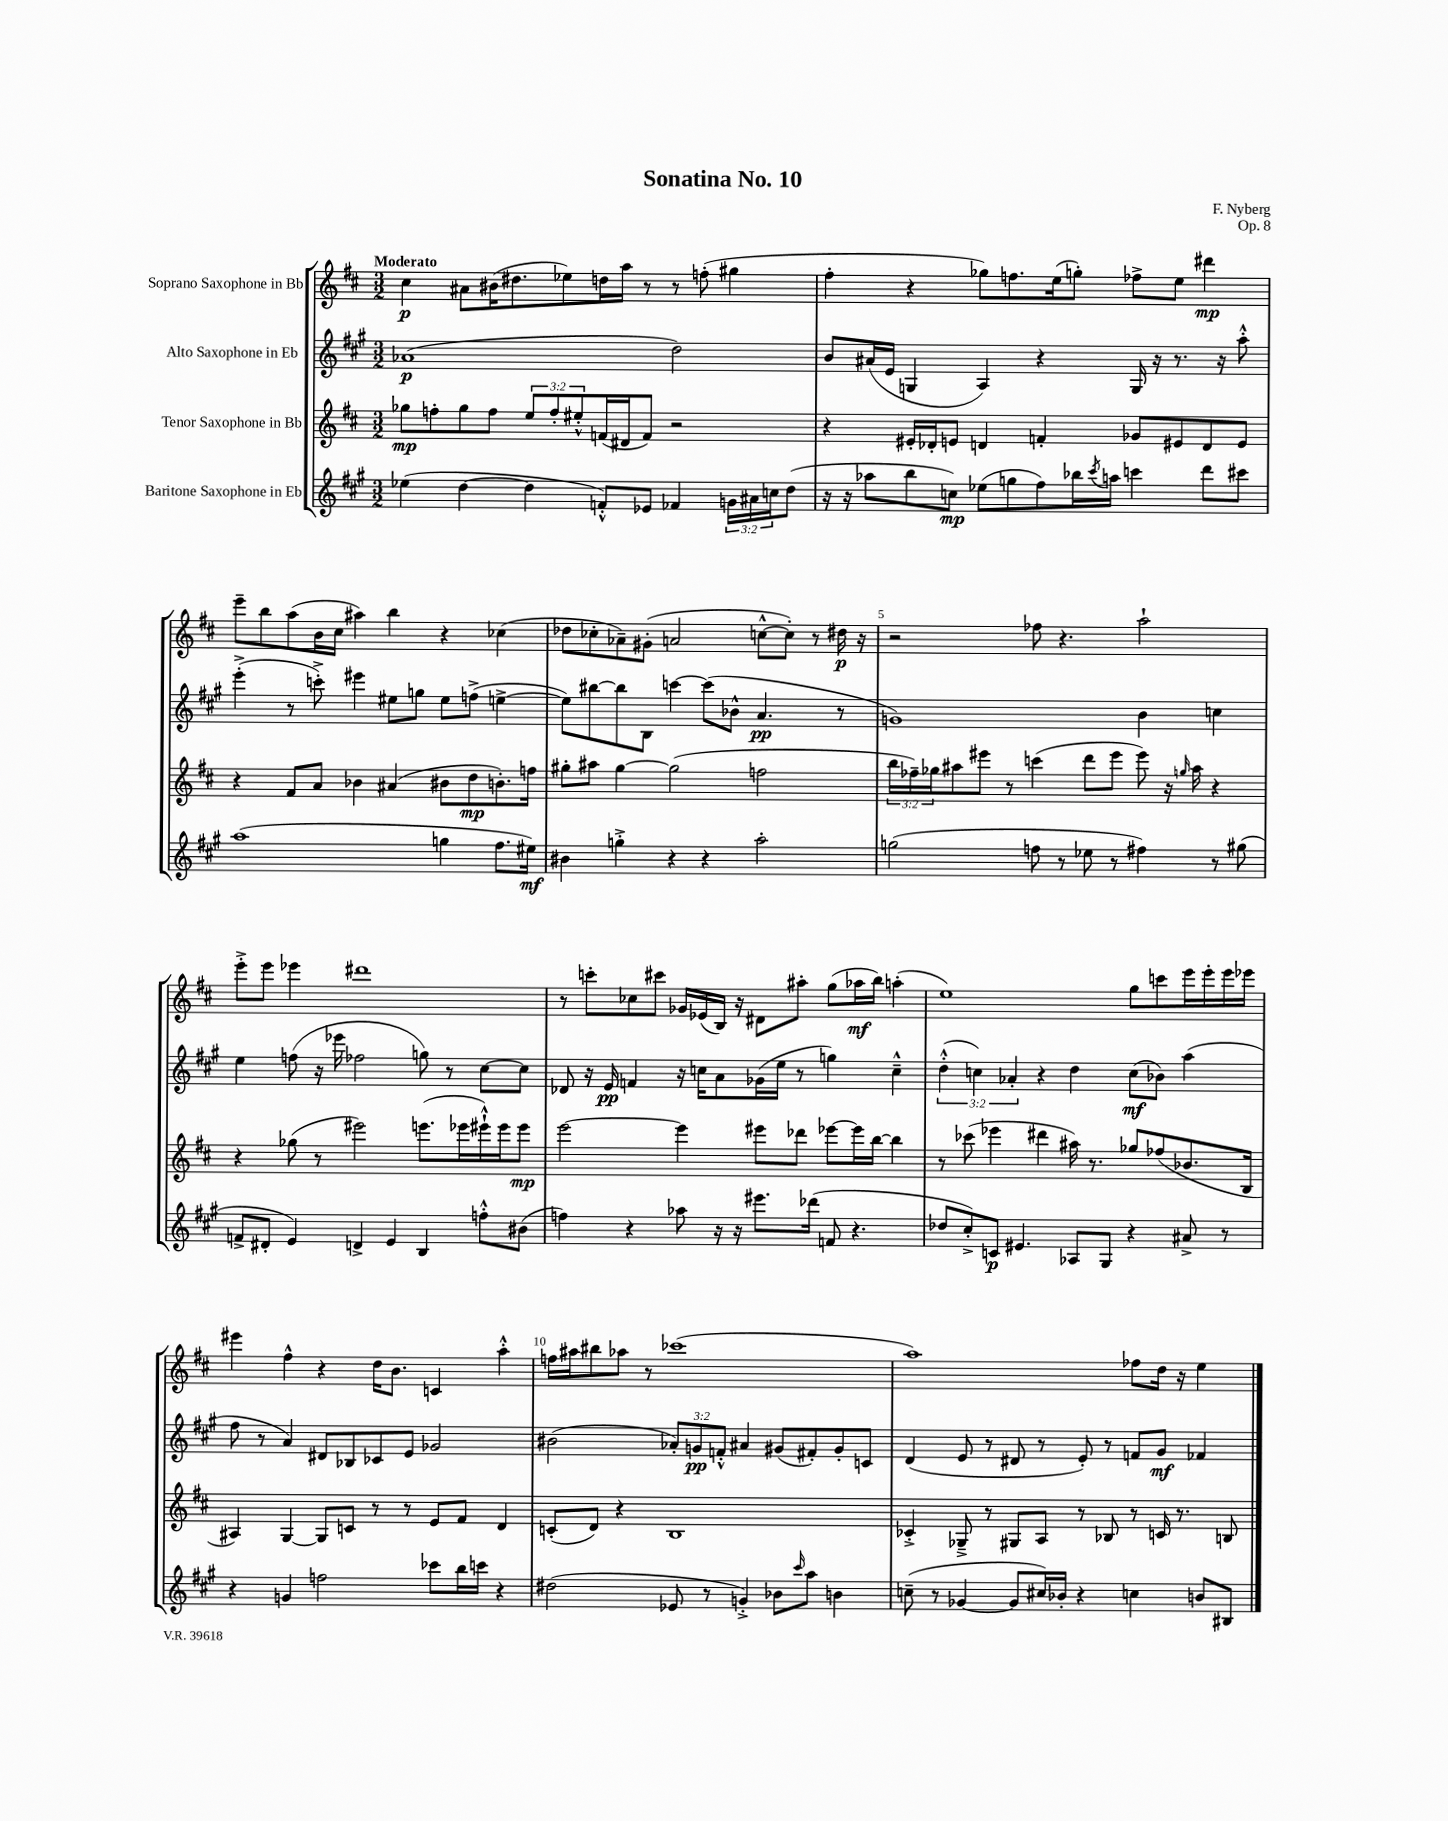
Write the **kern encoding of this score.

**kern	**kern	**kern	**kern
*staff4	*staff3	*staff2	*staff1
*clefG2	*clefG2	*clefG2	*clefG2
*k[f#c#g#]	*k[f#c#]	*k[f#c#g#]	*k[f#c#]
*M3/2	*M3/2	*M3/2	*M3/2
(4ee-	8gg-	(1a-	4cc#
.	8ff'	.	.
[4dd	8gg-	.	8a#
.	8ff	.	(16b#
.	.	.	8.dd#
4dd]	12ee	.	.
.	12ff'	.	.
.	.	.	8ee-)
.	12ee#'^^	.	.
8f'^^)	(16f	.	16dd
.	16d#	.	16aa
8e-	8f)	.	8r
4f-	2r	2dd)	8r
.	.	.	(8ff'
24g	.	.	4gg#
24a#	.	.	.
24cc	.	.	.
(8dd	.	.	.
=	=	=	=
16r	4r	8b	4ff#'
16r	.	.	.
8aa-	.	(16a#	.
.	.	16e	.
8bb	16e#'	4G	4r
.	16d-'	.	.
8cc)	8e	.	.
(8ee-	4d	4A)	8gg-)
8gg	.	.	8.ff
8ff#)	4f'	4r	.
.	.	.	(16ee
16bb-	.	.	8gg')
8qccc#	.	.	.
16aa	.	.	.
4ccc	8g-	16G	8ff-^
.	.	16r	.
.	8e#	8.r	8ee
8ddd	8d	.	4ddd#
.	.	16r	.
8ccc#	8e#	8aa'^^	.
=	=	=	=
(1aa	4r	(4eee'^	8eee~
.	.	.	8bb
.	8f#	8r	(8aa
.	8a	8ccc'^)	16b
.	.	.	16cc#
.	4b-	4eee#	4aa#)
.	(4a#	8ee#	4bb
.	.	8gg	.
4gg	8b#	8ee#	4r
.	8dd	(8ff^	.
8.ff#	8.b')	[4ee^	(4cc-
16ee#)	16ff	.	.
=	=	=	=
4b#	8gg#'	8ee])	8dd-
.	8aa#	[8bb#	8cc-'
4gg'^	[4gg#	8bb#]	8a-~)
.	.	8B	(8g#'
4r	(2gg#]	[4ccc	2a
4r	.	(8ccc]	.
.	.	8b-^^	.
2aa'	2ff	4.a	[8cc^^
.	.	.	8cc'])
.	.	.	8r
.	.	8r	16dd#
.	.	.	16r
=	=	=	=
(2gg	24bb	1g)	2r
.	24ff-~)	.	.
.	24gg-	.	.
.	8aa#	.	.
.	8eee#	.	.
.	8r	.	.
8ff	(4ccc	.	8ff-
8r	.	.	4.r
8ee-	8ddd	.	.
8r	8eee#	.	.
4ff#)	8eee#)	4b	2aa`
.	16r	.	.
.	16qqgg	.	.
.	16aa#	.	.
8r	4r	4cc	.
(8gg#	.	.	.
=	=	=	=
8f^	4r	4ee	8eee'^
8d#'	.	.	8eee
4e)	(8gg-	(8ff	4eee-
.	8r	16r	.
.	.	16eee-	.
4d^	2eee#)	2ff-	1ddd#
4e	.	.	.
4B	(8.eee	8gg)	.
.	.	8r	.
.	16eee-	.	.
8ff'^^	16eee#`^^)	[8cc#	.
.	16eee#	.	.
(8b#	8eee#	8cc#]	.
=	=	=	=
4ff)	[2eee	8d-	8r
.	.	16r	8ccc'
.	.	16e	.
4r	.	4f	8cc-
.	.	.	8ccc#
8aa-	4eee]	16r	16g-
.	.	16cc	(16e-
16r	.	8a	16B)
16r	.	.	16r
8.eee#	8eee#	(16g-	8d#
.	.	16ee	.
.	8ddd-	8r	8aa#'
(16ddd-	.	.	.
8f	[8eee-	4gg)	(8gg
4.r	16eee-]	.	16aa-
.	[16bb	.	16bb)
.	4bb]	4cc~^^	(4aa'
=	=	=	=
8dd-	8r	(6dd'^^	1ee)
8cc#'^)	(8ccc-	.	.
.	.	6cc)	.
8c	4eee-	.	.
.	.	6a-'	.
4.e#	.	.	.
.	4ddd#	4r	.
8A-	16aa#)	4dd	.
.	8.r	.	.
8G#	.	.	.
4r	8gg-	(8cc	8gg
.	(8ff-	8b-)	8ccc
8a#^	8.b-	(4aa	16eee
.	.	.	16eee'
8r	.	.	16eee
.	16B	.	16eee-
=	=	=	=
4r	4A#)	8ff#	4eee#
.	.	8r	.
4g	[4G	4a)	4ff#^^
2ff	8G]	8d#	4r
.	8c	8B-	.
.	8r	8c-	16dd
.	.	.	8.b
.	8r	8e	.
8ccc-	8e	2g-	4c
16bb	8f#	.	.
16ccc	.	.	.
4r	4d	.	4aa'^^
=	=	=	=
(2dd#	(8c'	(2b#	16ff
.	.	.	16aa#
.	8d)	.	8bb#
.	4r	.	8aa-
.	.	.	8r
8e-	1B	12a-')	(1ccc-
.	.	12g	.
8r	.	.	.
.	.	12f'^^	.
4g'^)	.	4a#	.
8b-	.	(8g#	.
16qqccc#	.	.	.
8aa	.	8f#')	.
4b	.	8g#'	.
.	.	8c	.
=	=	=	=
(8cc~	4c-'^	(4d	1aa)
8r	.	.	.
[4g-	8G-~^	8e	.
.	8r	8r	.
8g-]	8G#	8d#	.
16cc#)	8A	8r	.
16b-'	.	.	.
4r	8r	8e')	.
.	8B-	8r	.
4cc	8r	8f	8ff-
.	16c	8g#	16dd
.	8.r	.	16r
8b	.	4f-	4ee
8B#	8B	.	.
==	==	==	==
*-	*-	*-	*-
